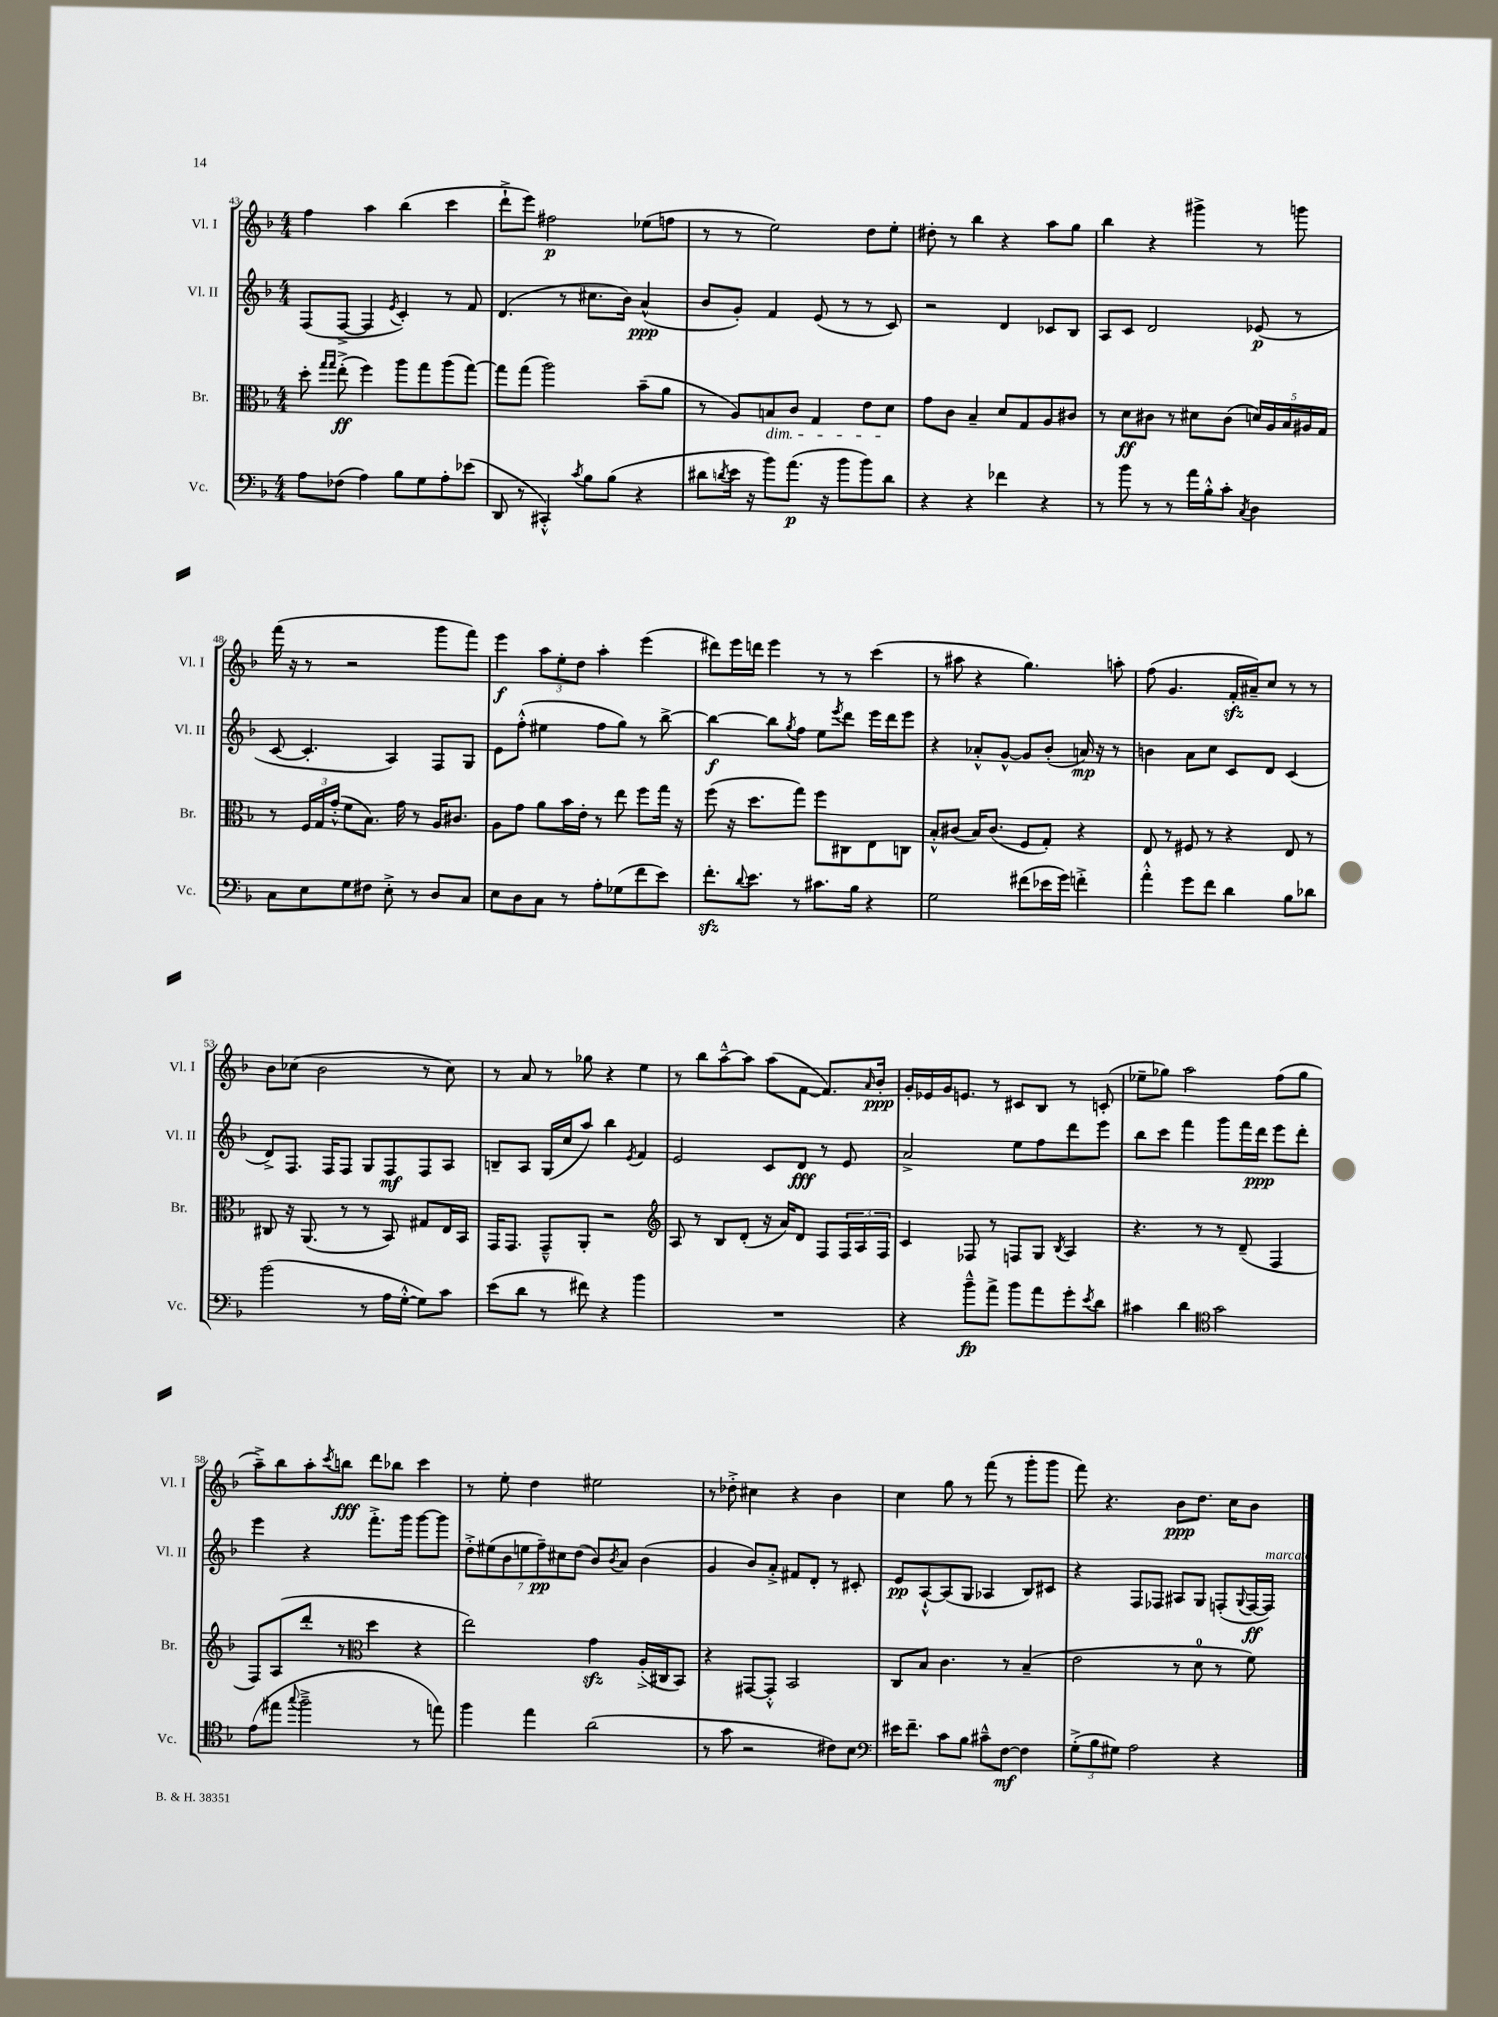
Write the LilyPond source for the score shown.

<<
\new StaffGroup <<
\new Staff = "s0" \with { instrumentName = "Vl. I" shortInstrumentName = "Vl. I" } {
    \clef treble \key f \major \numericTimeSignature \time 4/4
    f''4 a''4 bes''4( c'''4 |
    d'''8-!-> e'''8) fis''2\p ees''8( f''8 |
    r8 r8 e''2) d''8 e''8-. |
    dis''8-. r8 bes''4 r4 a''8 g''8 |
    bes''4 r4 gis'''4-> r8 g'''8 |
    f'''16( r16 r8 r2 g'''8 f'''8) |
    e'''4\f \tuplet 3/2 { a''8 e''8-. d''8 } a''4-. e'''4( |
    dis'''8) e'''16 d'''16 e'''4 r8 r8 c'''4( |
    r8 ais''8 r4 g''4.) a''8-. |
    f''8( g'4. f'16-.\sfz ais'16--) c''8 r8 r8 |
    bes'8 ces''8( bes'2 r8 ces''8) |
    r8 a'8 r8 ges''8 r4 e''4 |
    r8 bes''8 a''8~---^ a''8 a''8( f'8~ f'8.) \grace { a'16 } bes'16-.\ppp |
    g'16-. ees'16 g'16 e'8. r8 cis'8 bes8 r8 c'8-.( |
    ees''8-- ges''8) a''2 f''8( ges''8 |
    a''8--->) bes''8 a''8-. \acciaccatura { c'''8 } b''8\fff d'''8 bes''8 c'''4 |
    r8 e''8-. d''4 eis''2 |
    r8 des''8-.-> cis''4 r4 bes'4 |
    c''4 g''8 r8 f'''8( r8 g'''8-. g'''8 |
    f'''8) r4. bes'8\ppp d''8. c''16 bes'8 \bar "|." |
}
\new Staff = "s1" \with { instrumentName = "Vl. II" shortInstrumentName = "Vl. II" } {
    \clef treble \key f \major \numericTimeSignature \time 4/4
    f8( f8~-> f4 \acciaccatura { e'8 } c'4-.) r8 f'8 |
    d'4.( r8 cis''8. bes'16) a'4-^\ppp( |
    bes'8 g'8-.) f'4 e'8( r8 r8 c'8) |
    r2 d'4 ces'8 bes8 |
    a8 c'8 d'2 ees'8\p( r8 |
    c'8~ c'4.-. a4) f8 g8 |
    e'8 f''8-.-^( eis''4 f''8 g''8) r8 bes''8~-> |
    bes''4~\f bes''8 \acciaccatura { g''8 } f''8 e''8 \acciaccatura { e'''8 } d'''8 e'''16 d'''16 e'''8 |
    r4 aes'8-.-^ g'8~-^ g'8 bes'8-.( a'16\mp) r16 r8 |
    b'4 a'8 c''8 c'8 d'8 c'4( |
    d'8->) f8. f16 f8 g8 f8\mf f8 a8 |
    b8-- a8 g16( c''16 a''8) bes''4 \acciaccatura { e'8 } f'4 |
    e'2 c'8 d'8\fff r8 e'8 |
    a'2-> e''8 f''8 d'''8 e'''8 |
    bes''8 c'''8 f'''4 g'''8 f'''16 d'''16\ppp e'''8 d'''8-. |
    e'''4 r4 f'''8.-.-> g'''16 g'''8~ g'''8 |
    \tuplet 7/4 { d''8-.-> eis''8( bes'8 e''8 f''8--\pp) cis''8 d''8( } bes'8) \acciaccatura { bes'8 } a'8 bes'4( |
    g'4 bes'8) a'8-.-> fis'8 d'8-. r8 cis'8-. |
    e'8\pp a8~-!-^ a8( g8 aes4 bes8) cis'8 |
    r4 f8 fes8 ais8 g8 f8-.( \appoggiatura { g8 } f16~\ff f16^\markup { \italic "marcato" }) \bar "|." |
}
\new Staff = "s2" \with { instrumentName = "Br." shortInstrumentName = "Br." } {
    \clef alto \key f \major \numericTimeSignature \time 4/4
    d''8-. \grace { g''16 g''16 } e''8-.->\ff( f''4) a''8 g''8 a''8( g''8~) |
    g''8 g''8( a''2) bes'8--( a'8 |
    r8 a8) b8\dim c'8 g4 e'8 d'8\! |
    g'8 c'8 bes4-- d'8 g8 a8 cis'8 |
    r8 d'8\ff cis'8 r8 dis'8 cis'8( \tuplet 5/4 { d'16) a16 bes16 ais16 g16 } |
    r8 \tuplet 3/2 { f16 g16 g'16-.-^( } f'8 bes8.) g'16 r8 a16 cis'8. |
    a8 g'8 a'8 bes'16 e'16-. r8 e''8 f''8 g''16 r16 |
    f''8( r16 d''8. g''8) f''8 cis8 e8 c8 |
    bes8-.-^ cis'8( bes16) cis'8.( f8 g8-.) r4 |
    e8 r8 fis8 r8 r4 e8 r8 |
    cis8 r16 a,8.( r8 r8 bes,8) gis8 e16 bes,16 |
    g,16 g,8. g,8---^ a,8-. r2 |
    \clef treble a8 r8 bes8 d'8-.( r16 a'16) d'8 f8 \tuplet 3/2 { f16 a16 f16 } |
    c'4 fes8 r8 f8 g8 \acciaccatura { bes8 } a4 |
    r4. r8 r8 d'8--( f4 |
    f8) a8( d'''8-. r8 \clef alto d''4 r4 |
    e''2) g'4\sfz a16-.->( cis16 bes,8) |
    r4 gis,8~ gis,8-.-^ bes,2 |
    c8 bes8 c'4. r8 bes4--( |
    e'2 r8 d'8-0 r8 f'8) \bar "|." |
}
\new Staff = "s3" \with { instrumentName = "Vc." shortInstrumentName = "Vc." } {
    \clef bass \key f \major \numericTimeSignature \time 4/4
    a8 fes8( a4) bes8 g8 a8-. ees'8( |
    d,8 r8 cis,4-.-^) \acciaccatura { c'8 } bes8 bes8( r4 |
    dis'8 \acciaccatura { d'8 } e'16 r16 bes'8) a'8.\p( r16 bes'8 bes'8) d'8 |
    r4 r4 fes'4 r4 |
    r8 bes'8 r8 r8 a'16 bes16-.-^ c'8-. \acciaccatura { c8 } d4 |
    c8 e8 g8 fis8 e8-.-> r8 d8 c8 |
    e8 d8 c8 r8 a8-. ges8( f'8 e'8) |
    f'8.-.\sfz \appoggiatura { d'8 } e'8. r8 cis'8. bes16 r4 |
    g2 fis'8( ees'16 g'16) f'4-.-> |
    a'4-.-^ g'8 f'8 d'4 bes8 des'8 |
    bes'2( r8 a16 g16~-.-^ g8) c'8 |
    e'8( d'8 r8 fis'8) r4 bes'4 |
    R1 |
    r4 bes'8---^\fp a'8-> bes'8 a'8 g'8-. \acciaccatura { e'8 } d'8 |
    cis'4 d'4 \clef tenor g'2 |
    e'8( eis''8 \appoggiatura { g''8 } f''2---> r8 e''8) |
    f''4 e''4 a'2( |
    r8 g'8 r2 cis'8) bes8 |
    \clef bass eis'16 f'8.-- c'8 bes8 cis'8---^ f8~\mf f4 |
    \tuplet 3/2 { g8-.->( bes8 gis8) } a2 r4 \bar "|." |
}
>>
>>
\layout { \context { \Score currentBarNumber = #43 } }
